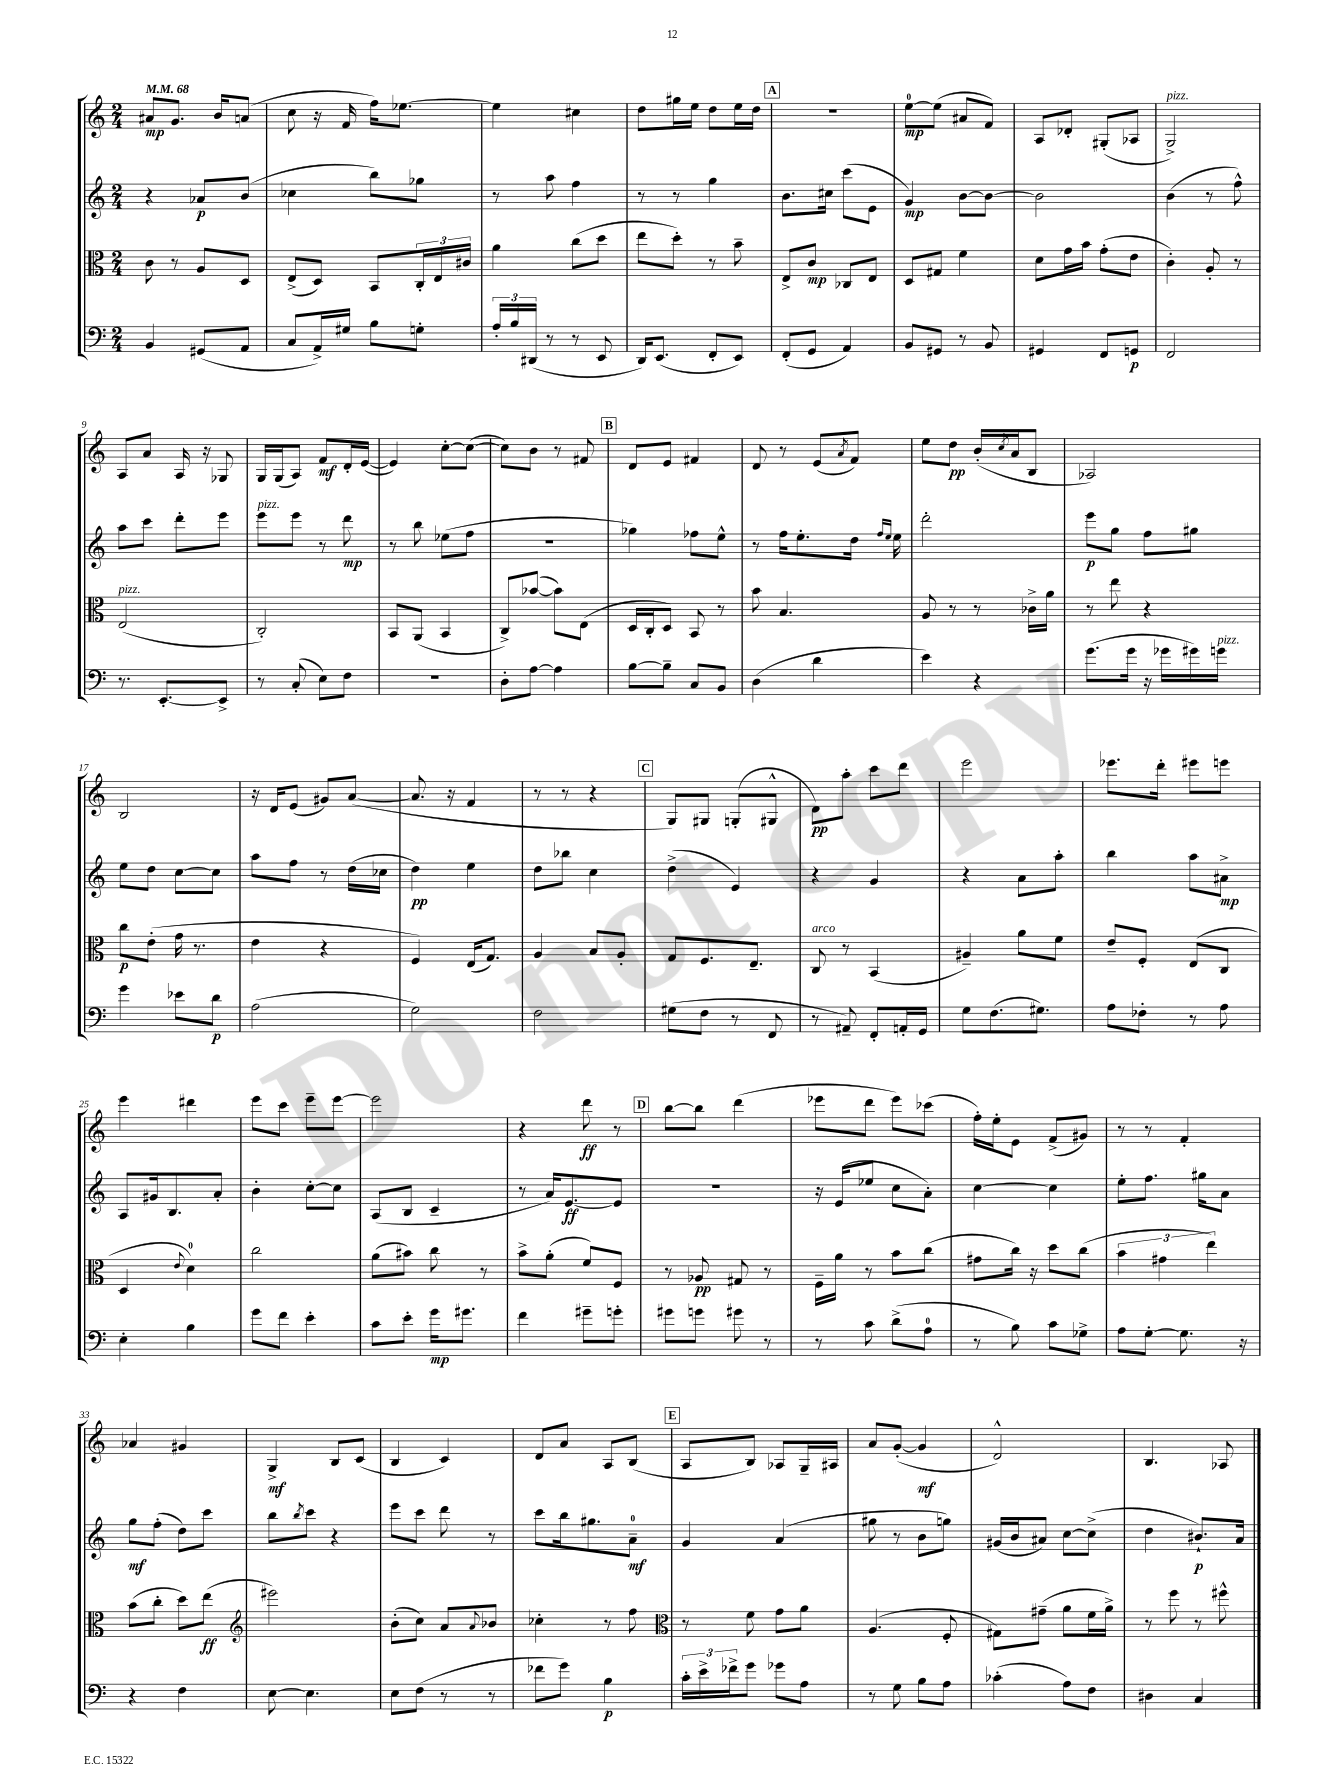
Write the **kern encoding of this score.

**kern	**dynam	**kern	**dynam	**kern	**dynam	**kern	**dynam
*part4	*part4	*part3	*part3	*part2	*part2	*part1	*part1
*staff4	*staff4	*staff3	*staff3	*staff2	*staff2	*staff1	*staff1
*clefF4	*	*clefC3	*	*clefG2	*	*clefG2	*
*k[]	*	*k[]	*	*k[]	*	*k[]	*
*M2/4	*	*M2/4	*	*M2/4	*	*M2/4	*
*MM68	*	*MM68	*	*MM68	*	*MM68	*
=1	=1	=1	=1	=1	=1	=1	=1
4BB/	.	8c\	.	4r	.	8a#X/L	mp
.	.	8r	.	.	.	8.g/J	.
(8GG#X/L	.	8A/L	.	8a-X/L	p	.	.
.	.	.	.	.	.	16b/KL	.
8AA/J	.	8D/J	.	(8b/J	.	(8an/J	.
=2	=2	=2	=2	=2	=2	=2	=2
8C/L	.	(8E^/L	.	4cc-X\	.	8cc\	.
16AA^/L)	.	8D/J)	.	.	.	16r	.
16G#X/JJ	.	.	.	.	.	16f/	.
8B\L	.	8BB/L	.	8bb\L)	.	16ff\KL)	.
.	.	.	.	.	.	[8.ee-X\J	.
8Gn'\J	.	24C'/L	.	8gg-X\J	.	.	.
.	.	24E/	.	.	.	.	.
.	.	24c#X/JJ	.	.	.	.	.
=3	=3	=3	=3	=3	=3	=3	=3
24A'/LL	.	4a\	.	8r	.	4ee-\]	.
24B/	.	.	.	.	.	.	.
(24DD#X/JJ	.	.	.	.	.	.	.
8r	.	.	.	8aa\	.	.	.
8r	.	(8cc\L	.	4ff\	.	4cc#X\	.
8EE/	.	8dd\J	.	.	.	.	.
=4	=4	=4	=4	=4	=4	=4	=4
16DD/KL)	.	8ee\L	.	8r	.	8dd\L	.
(8.EE/J	.	.	.	.	.	.	.
.	.	8dd'\J)	.	8r	.	16gg#X\L	.
.	.	.	.	.	.	16ee\JJ	.
8FF'/L	.	8r	.	4gg\	.	8dd\L	.
8EE/J)	.	8b~\	.	.	.	16ee\L	.
.	.	.	.	.	.	16dd\JJ	.
!!LO:REH:place=s1:t=A
=5	=5	=5	=5	=5	=5	=5	=5
(8FF'/L	.	8E^/L	.	8.b\L	.	2r	.
8GG/J	.	8c/J	mp	.	.	.	.
.	.	.	.	16cc#X\Jk	.	.	.
4AA/)	.	8C-X/L	.	(8ccc\L	.	.	.
.	.	8E/J	.	8e\J	.	.	.
=6	=6	=6	=6	=6	=6	=6	=6
8BB/L	.	8D/L	.	4g/)	mp	[8ee\L	mp
8GG#X/J	.	8G#X/J	.	.	.	(8ee\J]	.
8r	.	4f\	.	[8b\L	.	8a#X/L	.
8BB/	.	.	.	8b\J_	.	8f/J)	.
=7	=7	=7	=7	=7	=7	=7	=7
4GG#X/	.	8d\L	.	2b\]	.	8A/L	.
.	.	16g\L	.	.	.	8d-X'/J	.
.	.	16b\JJ	.	.	.	.	.
8FF/L	.	(8g'\L	.	.	.	(8G#X'/L	.
8GGn/J	p	8e\J	.	.	.	8A-X/J	.
=8	=8	=8	=8	=8	=8	=8	=8
!	!	!	!	!	!	!LO:TX:a:i:t=pizz.	!
2FF/	.	4c'\)	.	(4b\	.	2G^/)	.
.	.	8A'/	.	8r	.	.	.
.	.	8r	.	8ff^^\)	.	.	.
!!LO:LB:g=z
=9	=9	=9	=9	=9	=9	=9	=9
!	!	!LO:TX:a:i:t=pizz.	!	!	!	!	!
8.r	.	(2E/	.	8aa\L	.	8A/L	.
.	.	.	.	8ccc\J	.	8a/J	.
[8.EE'/L	.	.	.	.	.	.	.
.	.	.	.	8ddd'\L	.	16A/	.
.	.	.	.	.	.	16r	.
8EE^/J]	.	.	.	8eee\J	.	8G-X/	.
=10	=10	=10	=10	=10	=10	=10	=10
!	!	!	!	!LO:TX:a:i:t=pizz.	!	!	!
8r	.	2C'/)	.	8eee\L	.	16G/LL	.
.	.	.	.	.	.	(16G/J	.
(8C'/	.	.	.	8eee\J	.	8A/J)	.
8E\L)	.	.	.	8r	.	8f/L	mf
8F\J	.	.	.	8ddd\	mp	16d'/L	.
.	.	.	.	.	.	([16e/JJ	.
=11	=11	=11	=11	=11	=11	=11	=11
2r	.	8BB/L	.	8r	.	4e/])	.
.	.	(8AA/J	.	8bb\	.	.	.
.	.	4BB/	.	(8ee-X\L	.	[8cc'\L	.
.	.	.	.	8ff\J	.	(8cc\J_	.
=12	=12	=12	=12	=12	=12	=12	=12
8D'\L	.	8C^/L)	.	2r	.	8cc\L])	.
[8A\J	.	([8b-X/J	.	.	.	8b\J	.
4A\]	.	8b-\L])	.	.	.	8r	.
.	.	(8E\J	.	.	.	8f#X/	.
!!LO:REH:place=s1:t=B
=13	=13	=13	=13	=13	=13	=13	=13
[8B\L	.	16D/LL	.	4gg-X\)	.	8d/L	.
.	.	16C'/J	.	.	.	.	.
8B~\J]	.	8D/J)	.	.	.	8e/J	.
8C/L	.	8BB/	.	8ff-X\L	.	4f#X/	.
8BB/J	.	8r	.	8ee^^\J	.	.	.
=14	=14	=14	=14	=14	=14	=14	=14
(4D\	.	8b\	.	8r	.	8d/	.
.	.	4.B/	.	16ff\KL	.	8r	.
.	.	.	.	8.ee'\	.	.	.
4d\	.	.	.	.	.	(8e/L	.
.	.	.	.	.	.	8qa/	.
.	.	.	.	16dd\Jk	.	8f/J)	.
.	.	.	.	16qqff/LL	.	.	.
.	.	.	.	16qqee/JJ	.	.	.
.	.	.	.	16ee\	.	.	.
=15	=15	=15	=15	=15	=15	=15	=15
4e\)	.	8A/	.	2ddd'\	.	8ee\L	.
.	.	8r	.	.	.	8dd\J	pp
4r	.	8r	.	.	.	(16b'/LL	.
.	.	.	.	.	.	8qcc/	.
.	.	.	.	.	.	16a/J	.
.	.	16c-X^\LL	.	.	.	8B/J	.
.	.	16a\JJ	.	.	.	.	.
=16	=16	=16	=16	=16	=16	=16	=16
(8.g\L	.	8r	.	8eee\L	p	2A-X/)	.
.	.	8ee\	.	8gg\J	.	.	.
16g\Jk	.	.	.	.	.	.	.
16r	.	4r	.	8ff\L	.	.	.
16g-X\LL	.	.	.	.	.	.	.
16g#X\)	.	.	.	8gg#X\J	.	.	.
!LO:TX:a:i:t=pizz.	!	!	!	!	!	!	!
16gn\JJ	.	.	.	.	.	.	.
!!LO:LB:g=z
=17	=17	=17	=17	=17	=17	=17	=17
4g\	.	8cc\L	p	8ee\L	.	2B/	.
.	.	(8e'\J	.	8dd\J	.	.	.
8e-X\L	.	16g\	.	[8cc\L	.	.	.
.	.	8.r	.	.	.	.	.
8d\J	p	.	.	8cc\J]	.	.	.
=18	=18	=18	=18	=18	=18	=18	=18
(2A\	.	4e\	.	8aa\L	.	16r	.
.	.	.	.	.	.	16d/KL	.
.	.	.	.	8ff\J	.	(8e/J	.
.	.	4r	.	8r	.	8g#X/L)	.
.	.	.	.	(16dd\LL	.	([8a/J	.
.	.	.	.	16cc-X\JJ	.	.	.
=19	=19	=19	=19	=19	=19	=19	=19
2G\)	.	4F/)	.	4dd\)	pp	8.a/]	.
.	.	.	.	.	.	16r	.
.	.	(16E/KL	.	4ee\	.	4f/	.
.	.	8.G/J)	.	.	.	.	.
=20	=20	=20	=20	=20	=20	=20	=20
2F\	.	4A/	.	8dd\L	.	8r	.
.	.	.	.	8bb-X\J	.	8r	.
.	.	8B/L	.	4cc\	.	4r	.
.	.	8A'/J	.	.	.	.	.
!!LO:REH:place=s1:t=C
=21	=21	=21	=21	=21	=21	=21	=21
(8G#X\L	.	8G/L	.	(4dd^\	.	8G/L)	.
8F\J	.	8.F/	.	.	.	8G#X/J	.
8r	.	.	.	4e/)	.	(8Gn'/L	.
.	.	8.E~/J	.	.	.	.	.
8FF/	.	.	.	.	.	8G#X^^/J	.
=22	=22	=22	=22	=22	=22	=22	=22
!	!	!LO:TX:a:i:t=arco	!	!	!	!	!
8r	.	8C/	.	4r	.	8d\L)	pp
8AA#X~/)	.	8r	.	.	.	8aa'\J	.
8FF'/L	.	(4BB/	.	4g/	.	8ccc\L	.
16AAn'/L	.	.	.	.	.	8ddd\J	.
16GG/JJ	.	.	.	.	.	.	.
=23	=23	=23	=23	=23	=23	=23	=23
8G\L	.	4A#X~/)	.	4r	.	2eee\	.
(8.F\	.	.	.	.	.	.	.
.	.	8a\L	.	8a\L	.	.	.
8.G#X\J)	.	.	.	.	.	.	.
.	.	8f\J	.	8aa'\J	.	.	.
=24	=24	=24	=24	=24	=24	=24	=24
8A\L	.	8e~/L	.	4bb\	.	8.eee-X\L	.
8F-X'\J	.	8F'/J	.	.	.	.	.
.	.	.	.	.	.	16ddd'\Jk	.
8r	.	(8E/L	.	8aa\L	.	8eee#X\L	.
8A\	.	8C/J	.	8a#X^\J	mp	8eeen\J	.
!!LO:LB:g=z
=25	=25	=25	=25	=25	=25	=25	=25
4E'\	.	4D/	.	8A/L	.	4eee\	.
.	.	.	.	16g#X/k	.	.	.
.	.	.	.	8.B/	.	.	.
.	.	8qqe/	.	.	.	.	.
4B\	.	4d\)	.	.	.	4ddd#X\	.
.	.	.	.	8a'/J	.	.	.
=26	=26	=26	=26	=26	=26	=26	=26
8g\L	.	2cc\	.	4b'\	.	8eee\L	.
8f\J	.	.	.	.	.	8ccc\J	.
4e'\	.	.	.	[8cc'\L	.	8eee~\L	.
.	.	.	.	8cc\J]	.	[8eee\J	.
=27	=27	=27	=27	=27	=27	=27	=27
8c\L	.	(8a\L	.	(8A/L	.	2eee\]	.
8e'\J	.	8b#X\J)	.	8B/J	.	.	.
16g\KL	mp	8cc\	.	4c~/	.	.	.
8.g#X\J	.	.	.	.	.	.	.
.	.	8r	.	.	.	.	.
=28	=28	=28	=28	=28	=28	=28	=28
4f\	.	8b^\L	.	8r	.	4r	.
.	.	(8a'\J	.	16a/KL)	.	.	.
.	.	.	.	[8.e/	ff	.	.
8g#X~\L	.	8f/L)	.	.	.	8ddd\	ff
8gn'\J	.	8F/J	.	8e/J]	.	8r	.
!!LO:REH:place=s1:t=D
=29	=29	=29	=29	=29	=29	=29	=29
8g#X\L	.	8r	.	2r	.	[8bb\L	.
8gn\J	.	8A-X/	pp	.	.	8bb\J]	.
8g#X\	.	8G#X/	.	.	.	(4ddd\	.
8r	.	8r	.	.	.	.	.
=30	=30	=30	=30	=30	=30	=30	=30
8r	.	16F~\LL	.	16r	.	8eee-X\L	.
.	.	16a\JJ	.	(16e/KL	.	.	.
8c\	.	8r	.	8ee-X/J	.	8ddd\J	.
(8d^\L	.	8b\L	.	8cc\L	.	8eee-\L)	.
8A\J	.	(8cc\J	.	8a'\J)	.	(8ccc-X\J	.
=31	=31	=31	=31	=31	=31	=31	=31
8r	.	8g#X\L	.	[4cc\	.	16ff'\LL)	.
.	.	.	.	.	.	16ee'\J	.
8B\)	.	16cc\Jk)	.	.	.	8e\J	.
.	.	16r	.	.	.	.	.
8c\L	.	8dd\L	.	4cc\]	.	(8f^/L	.
8G-X^\J	.	(8cc\J	.	.	.	8g#X/J)	.
=32	=32	=32	=32	=32	=32	=32	=32
8A\L	.	6b\	.	8ee'\L	.	8r	.
[8G'\J	.	.	.	8.ff\J	.	8r	.
.	.	6g#X\	.	.	.	.	.
8.G\]	.	.	.	.	.	4f'/	.
.	.	.	.	16gg#X\KL	.	.	.
.	.	6ee\)	.	.	.	.	.
.	.	.	.	8a\J	.	.	.
16r	.	.	.	.	.	.	.
!!LO:LB:g=z
=33	=33	=33	=33	=33	=33	=33	=33
4r	.	(8b\L	.	8gg\L	mf	4a-X/	.
.	.	8cc'\J	.	(8ff'\J	.	.	.
4F\	.	8dd\L)	.	8dd\L)	.	4g#X/	.
.	.	(8ee\J	ff	8ccc\J	.	.	.
=34	=34	=34	=34	=34	=34	=34	=34
*	*	*clefG2	*	*	*	*	*
[8E\	.	2eee#X\)	.	8bb\L	.	4G^/	mf
.	.	.	.	8qbb/	.	.	.
4.E\]	.	.	.	8ccc\J	.	.	.
.	.	.	.	4r	.	8B/L	.
.	.	.	.	.	.	(8c/J	.
=35	=35	=35	=35	=35	=35	=35	=35
8E\L	.	(8b'\L	.	8eee\L	.	4B/	.
(8F\J	.	8cc\J)	.	8ccc\J	.	.	.
8r	.	8a/L	.	8ddd\	.	4c/)	.
.	.	8qqa/	.	.	.	.	.
8r	.	8b-X/J	.	8r	.	.	.
=36	=36	=36	=36	=36	=36	=36	=36
8f-X\L	.	4cc-X'\	.	8ccc\L	.	8d/L	.
8g\J)	.	.	.	16bb\k	.	8a/J	.
.	.	.	.	8.gg#X\	.	.	.
4B\	p	8r	.	.	.	8A/L	.
.	.	8ff\	.	8a~\J	mf	(8B/J	.
!!LO:REH:place=s1:t=E
=37	=37	=37	=37	=37	=37	=37	=37
*	*	*clefC3	*	*	*	*	*
24c'\LL	.	8r	.	4g/	.	8A/L	.
24e^\	.	.	.	.	.	.	.
24f-X^\J	.	.	.	.	.	.	.
8g\J	.	8f\	.	.	.	8B/J)	.
8g-X\L	.	8g\L	.	(4a/	.	8A-X/L	.
8A\J	.	8a\J	.	.	.	16G~/L	.
.	.	.	.	.	.	16A#X/JJ	.
=38	=38	=38	=38	=38	=38	=38	=38
8r	.	(4.A/	.	8gg#X\	.	8a/L	.
8G\	.	.	.	8r	.	([8g'/J	.
8B\L	.	.	.	8b\L	.	4g/]	mf
8A\J	.	8F'/	.	8ggn\J)	.	.	.
=39	=39	=39	=39	=39	=39	=39	=39
(4c-X'\	.	8G#X\L)	.	(16g#X/LL	.	2d^^/)	.
.	.	.	.	16b/J	.	.	.
.	.	(8g#X~\J	.	8a#X/J)	.	.	.
8A\L)	.	8a\L	.	[8cc\L	.	.	.
8F\J	.	16f\L	.	(8cc^\J]	.	.	.
.	.	16a^\JJ)	.	.	.	.	.
=40	=40	=40	=40	=40	=40	=40	=40
4D#X\	.	8r	.	4dd\	.	4.B/	.
.	.	8ff\	.	.	.	.	.
4C/	.	8r	.	8.b#X`/L)	p	.	.
.	.	8ff#X^^\	.	.	.	8A-X/	.
.	.	.	.	16a/Jk	.	.	.
==	==	==	==	==	==	==	==
*-	*-	*-	*-	*-	*-	*-	*-
